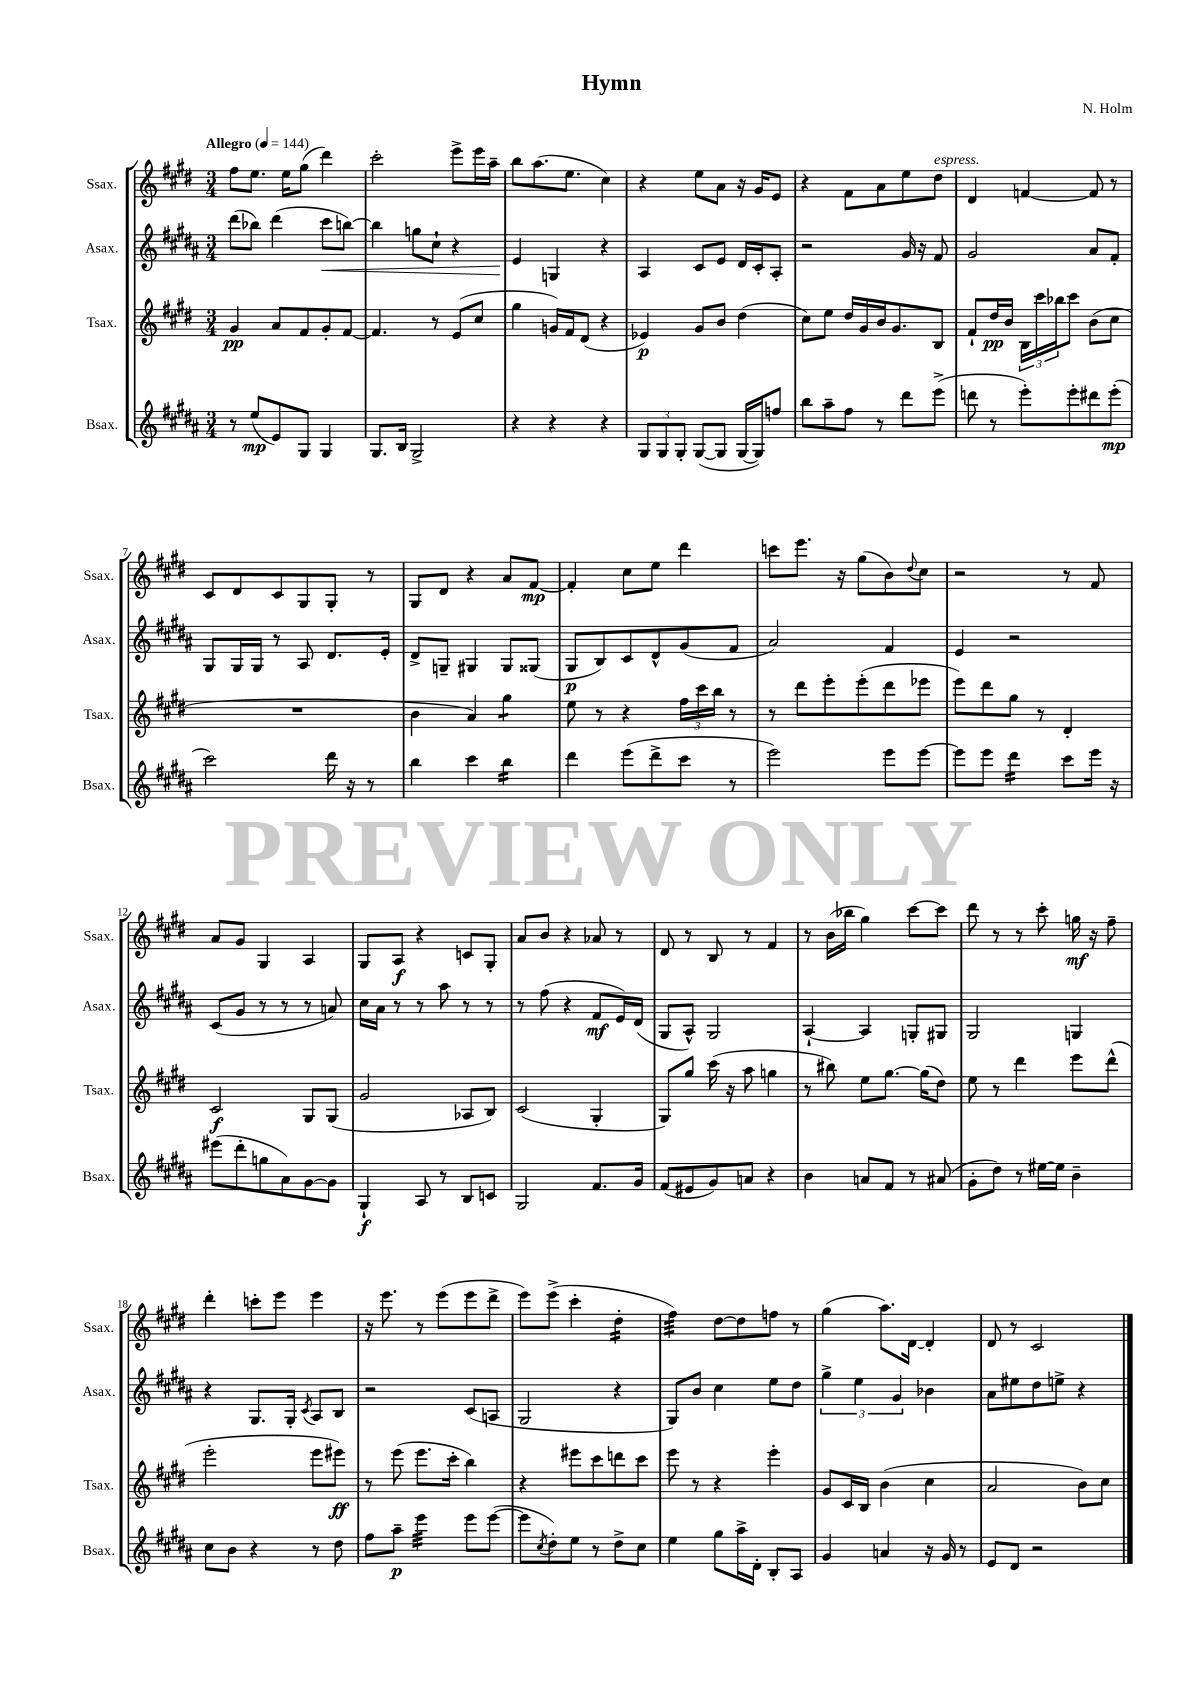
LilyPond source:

\header { title = "Hymn" composer = "N. Holm" }
<<
\new StaffGroup <<
\new Staff = "s0" \with { instrumentName = "Ssax." shortInstrumentName = "Ssax." } {
    \clef treble \key e \major \numericTimeSignature \time 3/4 \tempo "Allegro" 4 = 144
    fis''8 e''8. e''16 gis''8( dis'''4) |
    cis'''2-. e'''8-> e'''16 a''16-- |
    b''8 a''8.( e''8. cis''4) |
    r4 e''8 a'8 r16 gis'16 e'8 |
    r4 fis'8 a'8 e''8 dis''8^\markup { \italic "espress." } |
    dis'4 f'4~ f'8 r8 |
    cis'8 dis'8 cis'8 gis8 gis8-. r8 |
    gis8 dis'8 r4 a'8 fis'8~\mp |
    fis'4-. cis''8 e''8 dis'''4 |
    c'''8 e'''8. r16 gis''8( b'8) \appoggiatura { dis''8 } cis''8 |
    r2 r8 fis'8 |
    a'8 gis'8 gis4 a4 |
    gis8 a8\f r4 c'8 gis8-. |
    a'8 b'8 r4 aes'8 r8 |
    dis'8 r8 b8 r8 fis'4 |
    r8 b'16( bes''16 gis''4) cis'''8~ cis'''8 |
    dis'''8 r8 r8 cis'''8-. g''16\mf r16 fis''8-- |
    dis'''4-. c'''8-. e'''8 e'''4 |
    r16 e'''8. r8 e'''8( e'''8 dis'''8-> |
    e'''8) e'''8->( cis'''4-. dis''4:16-. |
    fis''4:32) dis''8~ dis''8 f''8 r8 |
    gis''4( a''8.) dis'16~ dis'4-. |
    dis'8 r8 cis'2 \bar "|." |
}
\new Staff = "s1" \with { instrumentName = "Asax." shortInstrumentName = "Asax." } {
    \clef treble \key b \major \numericTimeSignature \time 3/4
    dis'''8( bes''8) dis'''4( cis'''8\< b''8~) |
    b''4 g''8 cis''8-! r4 |
    e'4\! g4 r4 |
    ais4 cis'8 e'8 dis'16 cis'16-. ais8-. |
    r2 gis'16 r16 fis'8 |
    gis'2 ais'8 fis'8-. |
    gis8 gis16 gis16 r8 ais8 dis'8. e'16-. |
    dis'8-> g8-- gis4 gis8 gisis8( |
    gis8\p b8) cis'8 dis'8-^ gis'8( fis'8 |
    ais'2) fis'4 |
    e'4 r2 |
    cis'8( gis'8 r8 r8 r8 a'8) |
    cis''16 ais'16 r8 r8 ais''8 r8 r8 |
    r8 fis''8( r4 fis'8\mf e'16) dis'16( |
    gis8 ais8-^) gis2 |
    ais4~-! ais4 g8-. gis8 |
    gis2 g4 |
    r4 gis8. gis16-. \acciaccatura { cis'8 } ais8 b8 |
    r2 cis'8( a8 |
    gis2 r4 |
    gis8) b'8 cis''4 e''8 dis''8 |
    \tuplet 3/2 { gis''4-> e''4 gis'4 } bes'4 |
    ais'8 eis''8 dis''8 e''8-> r4 \bar "|." |
}
\new Staff = "s2" \with { instrumentName = "Tsax." shortInstrumentName = "Tsax." } {
    \clef treble \key e \major \numericTimeSignature \time 3/4
    gis'4\pp a'8 fis'8 gis'8-. fis'8~ |
    fis'4. r8 e'8( cis''8 |
    gis''4 g'16) fis'16 dis'8( r4 |
    ees'4\p) gis'8 b'8 dis''4( |
    cis''8) e''8 dis''16 gis'16 b'16 gis'8. b8 |
    fis'8-! dis''16\pp b'16 \tuplet 3/2 { b16 cis'''16 bes''16 } cis'''8 b'8( cis''8 |
    R2. |
    b'4 a'4) gis''4:8 |
    e''8 r8 r4 \tuplet 3/2 { fis''16 cis'''16 b''16 } r8 |
    r8 dis'''8 e'''8-. e'''8-.( dis'''8 ees'''8 |
    e'''8) dis'''8 gis''8 r8 dis'4-. |
    cis'2\f gis8 gis8( |
    gis'2 aes8 b8) |
    cis'2( gis4-. |
    gis8) gis''8 cis'''16( r16 a''8 g''4 |
    r8 bis''8) e''8 gis''8.~ gis''16( dis''8) |
    e''8 r8 dis'''4 e'''8 dis'''8-^( |
    e'''2-. e'''8 eis'''8\ff) |
    r8 e'''8( e'''8. cis'''16-. b''4) |
    r4 eis'''8 cis'''8 d'''8 cis'''8 |
    e'''8 r8 r4 e'''4-. |
    gis'8 cis'16 b16 b'4( cis''4 |
    a'2 b'8) cis''8 \bar "|." |
}
\new Staff = "s3" \with { instrumentName = "Bsax." shortInstrumentName = "Bsax." } {
    \clef treble \key b \major \numericTimeSignature \time 3/4
    r8 e''8\mp( e'8) gis8 gis4 |
    gis8. b16 gis2-> |
    r4 r4 r4 |
    \tuplet 3/2 { gis8 gis8 gis8-. } gis8~( gis8 gis16~ gis16) f''8 |
    b''8 ais''8-- fis''8 r8 dis'''8 e'''8->( |
    d'''8 r8 e'''8-.) e'''8-. dis'''8 e'''8-.\mp( |
    cis'''2) dis'''16 r16 r8 |
    b''4 cis'''4 b''4:16 |
    dis'''4 e'''8( dis'''8-> cis'''8 r8 |
    e'''2) e'''8 e'''8~ |
    e'''8 e'''8 dis'''4:16 cis'''8 e'''16 r16 |
    eis'''8( dis'''8-. g''8 ais'8) gis'8~ gis'8 |
    gis4-!\f ais8 r8 b8 c'8 |
    gis2 fis'8. gis'16 |
    fis'8( eis'8 gis'8) a'8 r4 |
    b'4 a'8 fis'8 r8 ais'8( |
    gis'8-. dis''8) r8 eis''16~ eis''16 b'4-- |
    cis''8 b'8 r4 r8 dis''8 |
    fis''8 ais''8--\p e'''4:32 e'''8 e'''8~( |
    e'''8 \acciaccatura { cis''8 } dis''8-.) e''8 r8 dis''8-> cis''8 |
    e''4 gis''8 ais''16-> dis'16-. b8-. ais8 |
    gis'4 a'4 r16 gis'16 r8 |
    e'8 dis'8 r2 \bar "|." |
}
>>
>>
